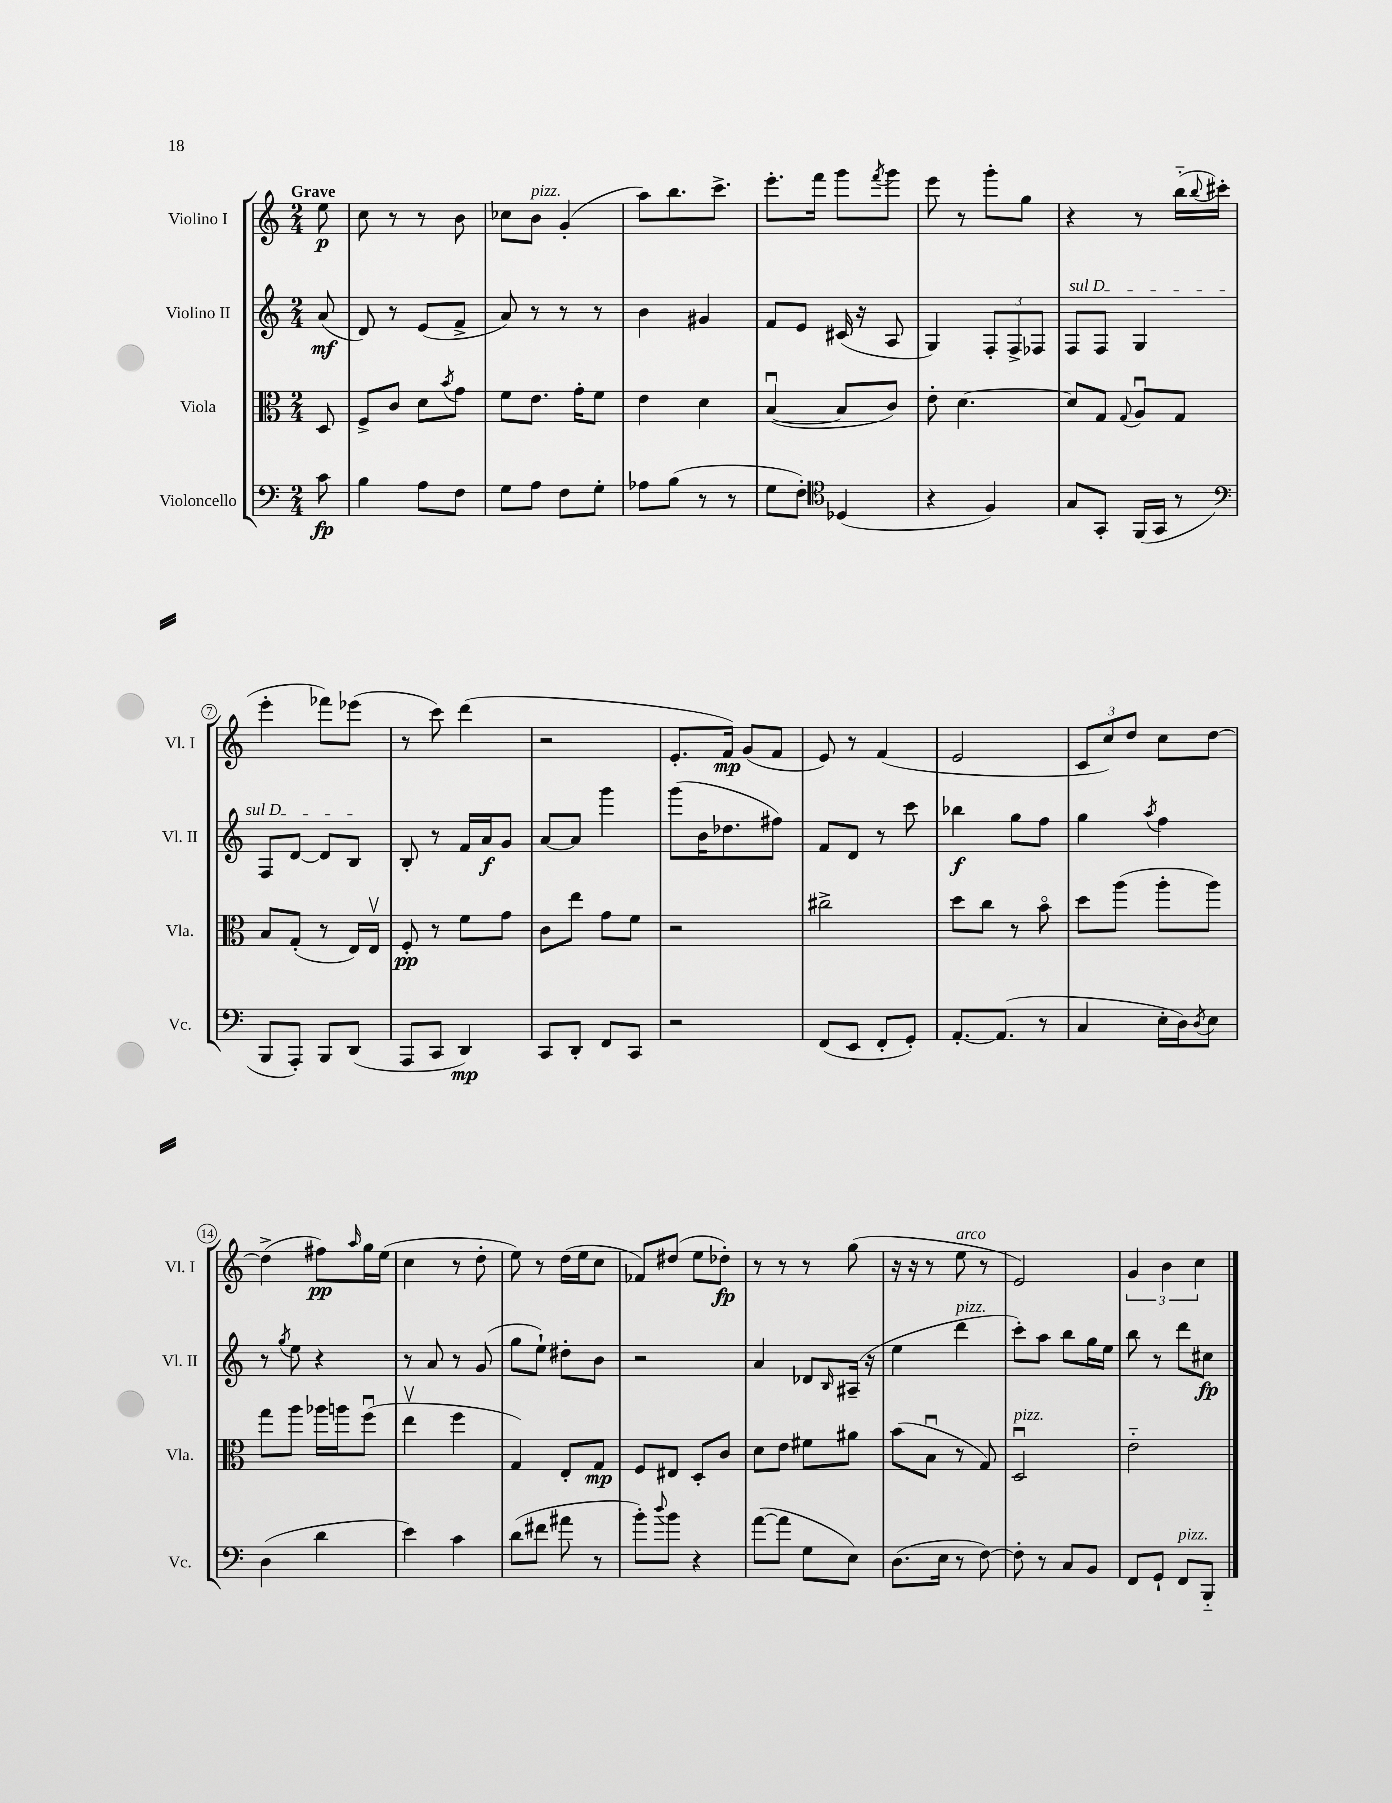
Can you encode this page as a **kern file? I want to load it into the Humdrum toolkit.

**kern	**kern	**kern	**kern
*staff4	*staff3	*staff2	*staff1
*clefF4	*clefC3	*clefG2	*clefG2
*k[]	*k[]	*k[]	*k[]
*M2/4	*M2/4	*M2/4	*M2/4
8c	8D	(8a	8ee
=	=	=	=
4B	8F^	8d)	8cc
.	8c	8r	8r
8A	8d	(8e	8r
.	8qb	.	.
8F	8g	8f^	8b
=	=	=	=
8G	8f	8a)	8cc-
8A	8.e	8r	8b
8F	.	8r	(4g'
.	16g'	.	.
8G'	8f	8r	.
=	=	=	=
8A-	4e	4b	8aa)
(8B	.	.	8.bb
8r	4d	4g#	.
.	.	.	8.ccc^
8r	.	.	.
=	=	=	=
8G	([4Bu	8f	8.eee'
8F')	.	8e	.
.	.	.	16fff
*clefC4	*	*	*
(4D-	8B]	(16c#	8ggg
.	.	16r	.
.	.	.	8qfff
.	8c)	8A	8ggg
=	=	=	=
4r	8e'	4G)	8eee
.	[4.d	.	8r
4F)	.	12F'	8ggg'
.	.	12F^	.
.	.	.	8gg
.	.	12F-	.
=	=	=	=
8G	8d]	8F	4r
8GG'	8G	8F	.
.	8qqG	.	.
(16FF	8Au	4G	8r
16GG	.	.	.
8r	8G	.	(16bb'~
.	.	.	8qqbb
.	.	.	16ccc#'
=	=	=	=
*clefF4	*	*	*
8BBB	8B	8F	4eee'
8AAA')	(8G'	[8d	.
8BBB	8r	8d]	8fff-)
(8DD	16E)	8B	(8eee-
.	16Ev	.	.
=	=	=	=
8AAA	8F'	8B'	8r
8CC	8r	8r	8ccc)
4DD)	8f	16f	(4ddd
.	.	16a	.
.	8g	8g	.
=	=	=	=
8CC	8c	[8a	2r
8DD'	8ee	8a]	.
8FF	8g	4ggg	.
8CC	8f	.	.
=	=	=	=
2r	2r	(8ggg	8.e'
.	.	16b	.
.	.	8.dd-	16f)
.	.	.	(8g
.	.	8ff#)	8f
=	=	=	=
(8FF	2cc#^	8f	8e)
8EE	.	8d	8r
8FF'	.	8r	(4f
8GG')	.	8ccc	.
=	=	=	=
[8.AA'	8dd	4bb-	2e
.	8cc	.	.
(8.AA]	.	.	.
.	8r	8gg	.
8r	8bo	8ff	.
=	=	=	=
4C	8dd	4gg	12c
.	.	.	12cc)
.	(8aa	.	.
.	.	.	12dd
.	.	8qaa	.
16E'	8aa'	4ff	8cc
16D)	.	.	.
8qD	.	.	.
8E	8aa)	.	[8dd
=	=	=	=
(4D	8gg	8r	(4dd^]
.	.	8qgg	.
.	8aa	8ee	.
4d	16aa-	4r	8ff#)
.	16aa	.	.
.	.	.	16qqaa
.	(8ffu	.	16gg
.	.	.	(16ee
=	=	=	=
4e)	4eev	8r	4cc
.	.	8a	.
4c	4ff	8r	8r
.	.	(8g	8dd'
=	=	=	=
(8d	4G)	8gg	8ee)
8f#	.	8ee`)	8r
8a#	8E'	8dd#'	(16dd
.	.	.	16ee
8r	8G	8b	8cc
=	=	=	=
8b')	8F	2r	8f-)
8qqdd	.	.	.
8b	8E#	.	(8dd#
4r	8D'	.	8ee
.	8c	.	8dd-')
=	=	=	=
([8a	8d	4a	8r
8a]	8e	.	8r
8G	8f#	8d-	8r
.	.	16qqB	.
8E)	8a#	(16A#~	(8gg
.	.	16r	.
=	=	=	=
(8.D	(8b	4ee	16r
.	.	.	16r
.	8Bu	.	8r
16E	.	.	.
8r	8r	4ddd	8ee
[8F)	8G)	.	8r
=	=	=	=
8F']	2Du	8ccc')	2e)
8r	.	8aa	.
8C	.	8bb	.
8BB	.	16gg	.
.	.	16ee	.
=	=	=	=
8FF	2e'~	8bb	6g
8GG`	.	8r	.
.	.	.	6b
8FF	.	8ddd	.
.	.	.	6cc
8BBB'~	.	8cc#	.
==	==	==	==
*-	*-	*-	*-
